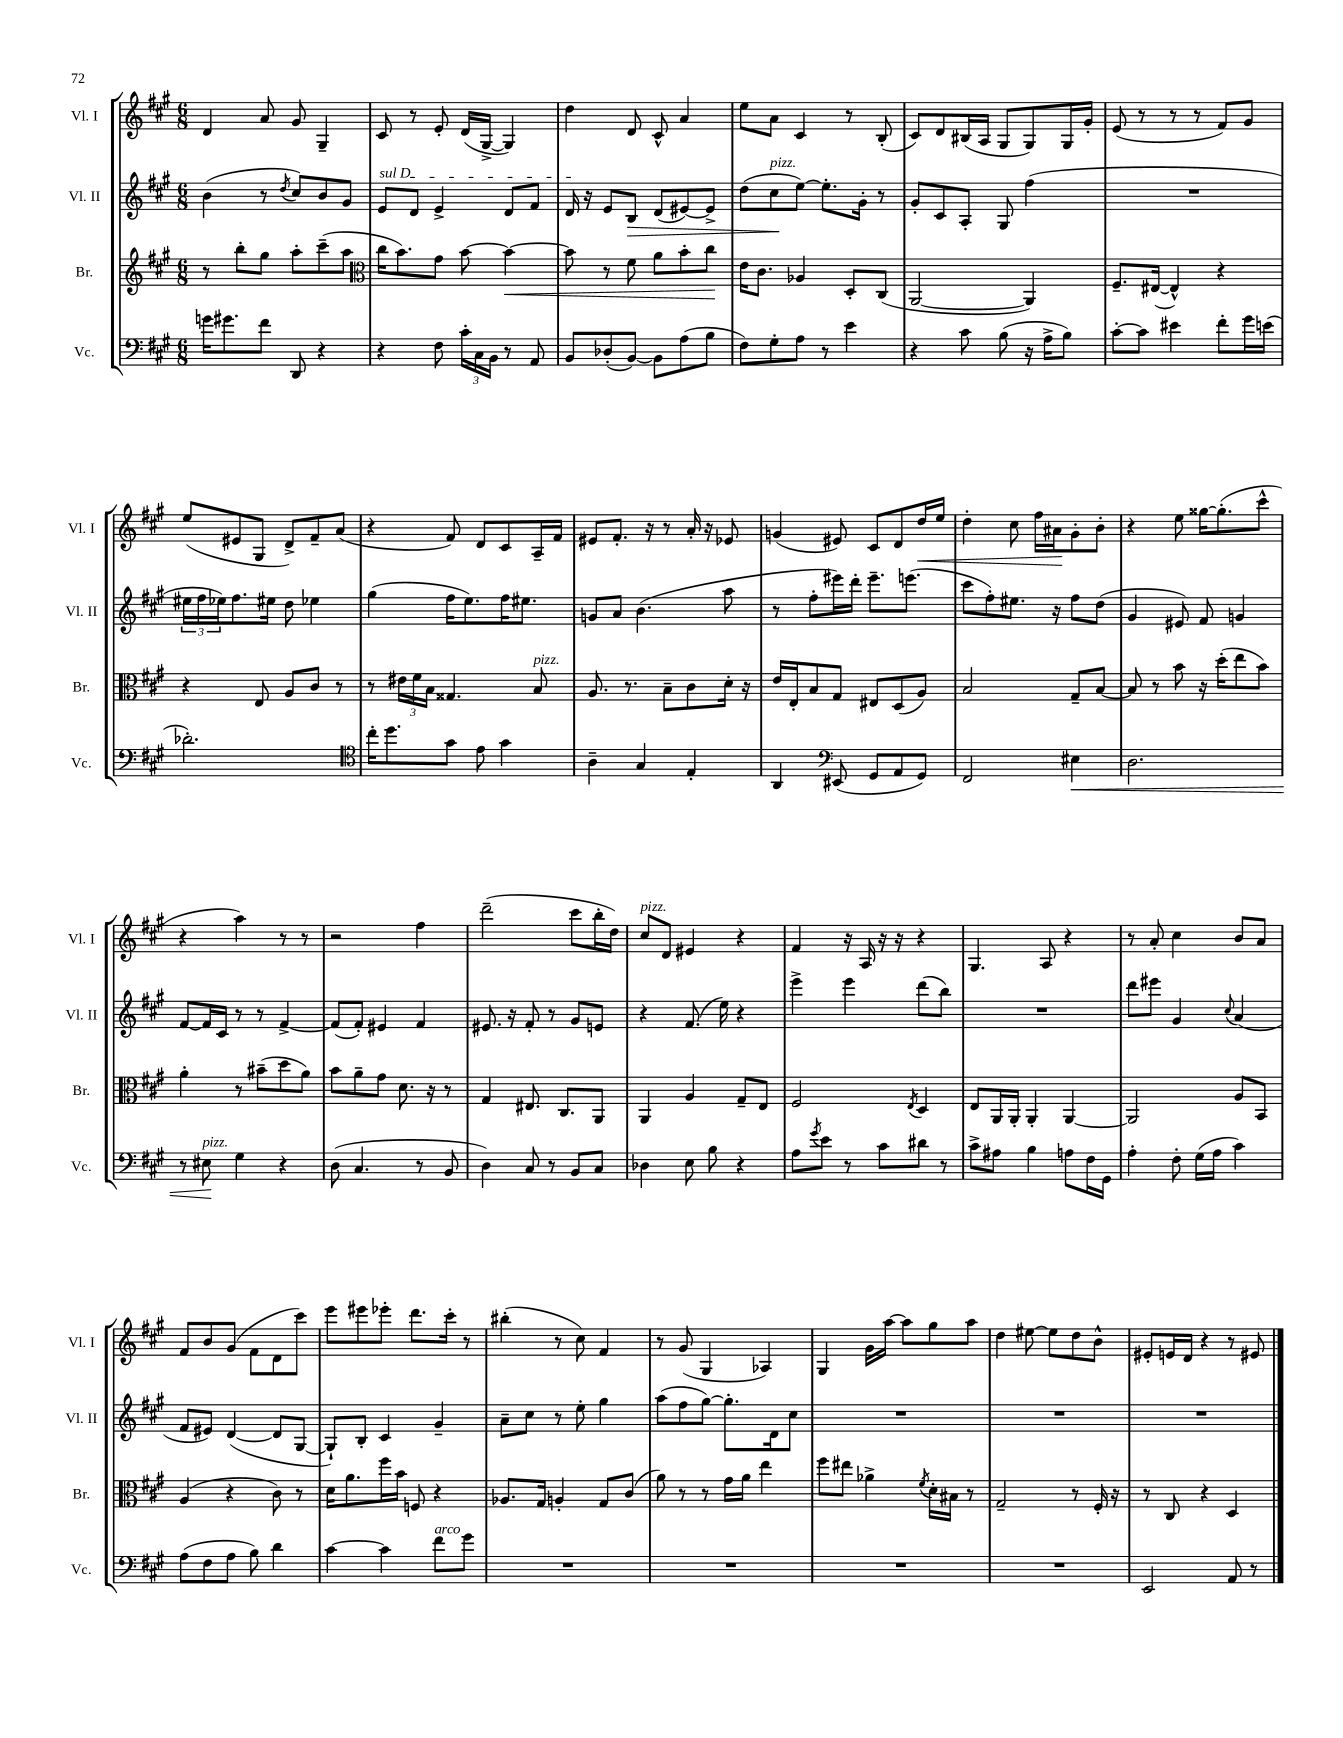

**kern	**kern	**kern	**kern
*staff4	*staff3	*staff2	*staff1
*clefF4	*clefG2	*clefG2	*clefG2
*k[f#c#g#]	*k[f#c#g#]	*k[f#c#g#]	*k[f#c#g#]
*M6/8	*M6/8	*M6/8	*M6/8
16g	8r	(4b	4d
8.g#	.	.	.
.	8bb'	.	.
8f#	8gg#	8r	8a
.	.	8qdd	.
8DD	8aa'	8cc#)	8g#
4r	(8ccc#~	8b	4G#~
.	8aa	8g#	.
=	=	=	=
*	*clefC3	*	*
4r	16cc#	8e	8c#
.	8.b)	.	.
.	.	8d	8r
8F#	8g#	4e^	8e'
24c#'	[8b	.	(16d
24C#	.	.	.
.	.	.	[16G#^
24BB	.	.	.
8r	4b_	8d	4G#])
8AA	.	8f#	.
=	=	=	=
8BB	8b]	16d	4dd
.	.	16r	.
(8D-'	8r	8e	.
[8BB)	8f#	8B	8d
8BB]	8a	(8d	8c#^^
(8A	8b'	[8e#)	4a
8B	8cc#	8e#^]	.
=	=	=	=
8F#)	16e	(8dd	8ee
.	8.c#	.	.
8G#'	.	8cc#	8a
8A	4A-	[8ee)	4c#
8r	.	8.ee']	.
4e	8D'	.	8r
.	.	16g#'	.
.	(8C#	8r	(8B'
=	=	=	=
4r	[2AA	8g#'	8c#)
.	.	8c#	8d
8c#	.	8A'	(16B#
.	.	.	16A
(8B	.	8G#	8G#
16r	4AA])	(4ff#	8G#)
16A^	.	.	.
8B)	.	.	16G#
.	.	.	16g#'
=	=	=	=
[8c#'	8.F#~	2.r	(8e
8c#]	.	.	8r
.	([16E#	.	.
4e#	4E#^^])	.	8r
.	.	.	8r
8f#'	4r	.	8f#)
16g#	.	.	8g#
(16e	.	.	.
=	=	=	=
2.d-')	4r	24ee#	(8ee
.	.	24ff#	.
.	.	24ee-)	.
.	.	8.ff#	8e#
.	8E	.	8G#
.	.	16ee#	.
.	8A	8dd	8d^)
.	8c#	4ee-	8f#~
.	8r	.	(8a
=	=	=	=
*clefC4	*	*	*
16cc#'	8r	(4gg#	4r
8.dd	.	.	.
.	24e#	.	.
.	24f#	.	.
.	24B	.	.
8g#	4.G##	16ff#	8f#)
.	.	8.ee)	.
8e	.	.	8d
4g#	.	16ff#	8c#
.	.	8.ee#	.
.	8B	.	16A~
.	.	.	16f#
=	=	=	=
4A~	8.A	8g	8e#
.	.	8a	8.f#'
.	8.r	.	.
4G#	.	(4.b	.
.	.	.	16r
.	8B~	.	8r
4E'	8c#	.	16a'
.	.	.	16r
.	16d'	8aa	8e-
.	16r	.	.
=	=	=	=
4AA	16e	8r	(4g
.	16E'	.	.
.	8B	8ff#'	.
*clefF4	*	*	*
(8EE#	8G#	16eee#)	8e#)
.	.	16ddd'	.
8GG#	8E#	8.eee#~	8c#
8AA	(8D	.	8d
.	.	(8.eee	.
8GG#)	8A)	.	16dd
.	.	.	16ee
=	=	=	=
2FF#	2B	8ccc#	4dd'
.	.	8ff#')	.
.	.	8.ee#	8cc#
.	.	.	16ff#
.	.	16r	16a#
4E#	8G#~	8ff#	8g#'
.	[8B	(8dd	8b'
=	=	=	=
2.D	8B]	4g#	4r
.	8r	.	.
.	8b	8e#)	8ee
.	16r	8f#	[16gg##
.	(16dd'	.	(8.gg##']
.	8ee	4g	.
.	8b)	.	8ccc#^^
=	=	=	=
8r	4a'	[8f#	4r
8E#	.	16f#]	.
.	.	16c#	.
4G#	8r	8r	4aa)
.	(8b#~	8r	.
4r	8dd	[4f#^	8r
.	8a)	.	8r
=	=	=	=
(8D	8b	(8f#]	2r
4.C#	8a~	8f#')	.
.	8g#	4e#	.
.	8.d	.	.
8r	.	4f#	4ff#
.	16r	.	.
8BB	8r	.	.
=	=	=	=
4D)	4G#	8.e#	(2ddd~
.	.	16r	.
8C#	8.E#	8f#'	.
8r	.	8r	.
.	8.C#	.	.
8BB	.	8g#	8ccc#
8C#	8AA	8e	16bb'
.	.	.	16dd)
=	=	=	=
4D-	4AA	4r	8cc#
.	.	.	8d
8E	4A	(8.f#	4e#
8B	.	.	.
.	.	16ee)	.
4r	8G#~	4r	4r
.	8E	.	.
=	=	=	=
8A	2F#	4eee^	4f#
8qg#	.	.	.
8e	.	.	.
8r	.	4eee	16r
.	.	.	16A
8c#	.	.	16r
.	.	.	16r
.	8qE	.	.
8d#	4D	(8ddd	4r
8r	.	8bb)	.
=	=	=	=
8c#^	8E	2.r	4.G#
8A#	16AA	.	.
.	16AA'	.	.
4B	4AA'	.	.
.	.	.	8A
8A	[4AA	.	4r
16F#	.	.	.
16GG#	.	.	.
=	=	=	=
4A'	2AA]	8ddd	8r
.	.	8eee#	8a'
8F#'	.	4g#	4cc#
(16G#	.	.	.
16A	.	.	.
.	.	8qqcc#	.
4c#)	8A	(4a	8b
.	8BB	.	8a
=	=	=	=
(8A	(4A	8f#	8f#
8F#	.	8e#)	8b
8A	4r	([4d	(8g#
8B)	.	.	8f#
4d	8c#)	8d]	8d
.	8r	[8G#	8ccc#)
=	=	=	=
[4c#	16d	8G#`])	8eee
.	8.a	.	.
.	.	8B'	8eee#
4c#]	16ff#	4c#	8eee-'
.	16b	.	.
.	8F	.	8.ddd
8f#	4r	4g#~	.
.	.	.	16ccc#'
8g#	.	.	8r
=	=	=	=
2.r	8.A-	8a~	(4bb#'
.	.	8cc#	.
.	16G#	.	.
.	4A'	8r	8r
.	.	8ee'	8cc#)
.	8G#	4gg#	4f#
.	(8c#	.	.
=	=	=	=
2.r	8a)	(8aa	8r
.	8r	8ff#	(8g#
.	8r	[8gg#)	4G#
.	16g#	8.gg#']	.
.	16a	.	.
.	4ee	.	4A-)
.	.	16d	.
.	.	8cc#	.
=	=	=	=
2.r	8ff#	2.r	4G#
.	8ee#	.	.
.	4a-^	.	16g#
.	.	.	[16aa
.	.	.	8aa]
.	8qf#	.	.
.	16d'	.	8gg#
.	16B#	.	.
.	8r	.	8aa
=	=	=	=
2.r	2G#~	2.r	4dd
.	.	.	[8ee#
.	.	.	8ee#]
.	8r	.	8dd
.	16F#'	.	8b^^
.	16r	.	.
=	=	=	=
2EE	8r	2.r	8e#'
.	8C#	.	16e
.	.	.	16d
.	4r	.	4r
8AA	4D	.	8r
8r	.	.	8e#
==	==	==	==
*-	*-	*-	*-
